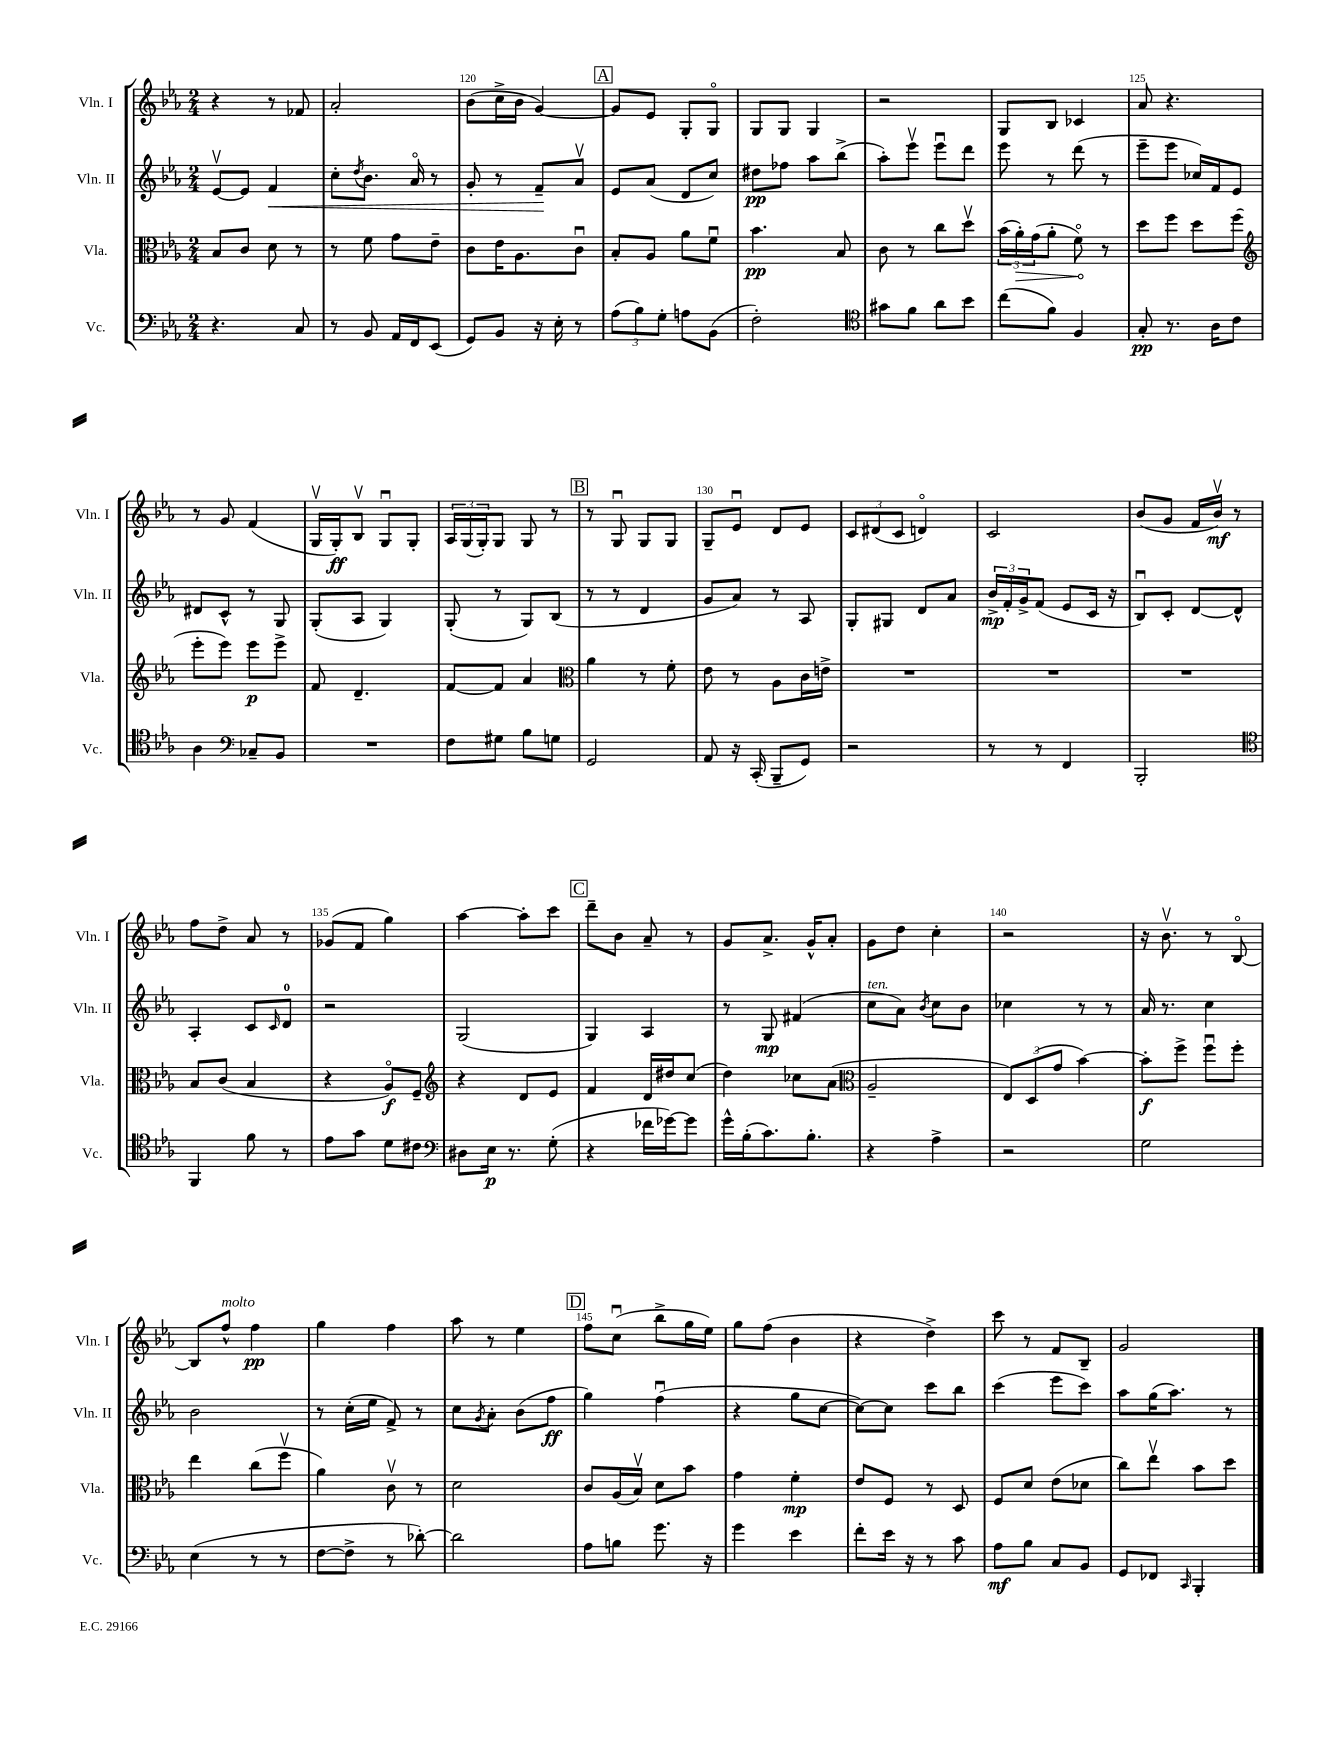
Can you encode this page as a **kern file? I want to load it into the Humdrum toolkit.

**kern	**kern	**kern	**kern
*staff4	*staff3	*staff2	*staff1
*clefF4	*clefC3	*clefG2	*clefG2
*k[b-e-a-]	*k[b-e-a-]	*k[b-e-a-]	*k[b-e-a-]
*M2/4	*M2/4	*M2/4	*M2/4
4.r	8B-	[8e-v	4r
.	8c	8e-]	.
.	8d	4f	8r
8C	8r	.	8f-
=	=	=	=
8r	8r	8cc'	2a-'
.	.	8qdd	.
8BB-	8f	8.b-	.
16AA-	8g	.	.
16FF	.	16a-o	.
(8EE-	8e-~	8r	.
=	=	=	=
8GG)	8c	8g'	(8b-
8BB-	16e-	8r	16cc^
.	8.A-	.	16b-
16r	.	8f~	[4g)
16E-'	.	.	.
8r	8cu	8a-v	.
=	=	=	=
(12A-	8B-'	8e-	8g]
12B-)	.	.	.
.	8A-	(8a-	8e-
12G'	.	.	.
8A	8a-	8d	8G'
(8BB-	8fu	8cc)	8Go
=	=	=	=
2F')	4.b-	8dd#	8G
.	.	8ff-	8G
.	.	8aa-	4G
.	8B-	(8bb-^	.
=	=	=	=
*clefC4	*	*	*
8g#	8c	8aa-')	2r
8f	8r	8eee-v	.
8a-	8cc	8eee-u	.
8b-	8ddv	8ddd	.
=	=	=	=
(8cc	(24b-	8eee-	8G
.	24a-')	.	.
.	(24g	.	.
8f)	8a-'	8r	8B-
4F	8fo)	(8ddd	4c-
.	8r	8r	.
=	=	=	=
8G'	8dd	8eee-~	8a-
8.r	8ff	8eee-	4.r
.	8dd	16cc-)	.
16A-	.	16f	.
8c	(8ff	8e-	.
=	=	=	=
*	*clefG2	*	*
4A-	8eee-'	8d#	8r
.	8eee-)	8c^^	8g
*clefF4	*	*	*
8C-~	8eee-	8r	(4f
8BB-	8eee-^	8G	.
=	=	=	=
2r	8f	(8G'	16Gv
.	.	.	16G')
.	4.d~	8A-	8B-v
.	.	4G)	8Gu
.	.	.	8G'
=	=	=	=
8F	[8f	(8G'	24A-
.	.	.	(24G
.	.	.	24G')
8G#	8f]	8r	8G
8B-	4a-	8G)	8G
8G	.	(8B-	8r
=	=	=	=
*	*clefC3	*	*
2GG	4a-	8r	8r
.	.	8r	8Gu
.	8r	4d	8G
.	8f'	.	8G
=	=	=	=
8AA-	8e-	8g	8G~
16r	8r	8a-)	8e-u
(16CC'	.	.	.
8BBB-~	8A-	8r	8d
8GG)	16c	8A-	8e-
.	16e^	.	.
=	=	=	=
2r	2r	8G'	12c
.	.	.	(12d#
.	.	8G#	.
.	.	.	12c
.	.	8d	4do)
.	.	8a-	.
=	=	=	=
8r	2r	24b-^	2c
.	.	24f'	.
.	.	24g^	.
8r	.	(8f	.
4FF	.	8e-	.
.	.	16c	.
.	.	16r	.
=	=	=	=
2BBB-'	2r	8B-u)	(8b-
.	.	8c'	8g
.	.	[8d	16f
.	.	.	16b-v)
.	.	8d^^]	8r
=	=	=	=
*clefC4	*	*	*
4FF	8B-	4A-'	8ff
.	(8c	.	8dd^
8f	4B-	8c	8a-
.	.	16qqc	.
8r	.	8d	8r
=	=	=	=
8e-	4r	2r	(8g-
8g	.	.	8f
8d	8A-o)	.	4gg)
8c#	8F~	.	.
=	=	=	=
*clefF4	*clefG2	*	*
8D#	4r	(2G	[4aa-
16E-	.	.	.
8.r	.	.	.
.	8d	.	8aa-']
(8G'	8e-	.	8ccc
=	=	=	=
4r	4f	4G)	8ddd~
.	.	.	8b-
16f-	16d	4A-	8a-~
[16g-)	16dd#	.	.
8g-]	(8cc	.	8r
=	=	=	=
16g^^	4dd)	8r	8g
(16B-'	.	.	.
8.c)	.	8G	8.a-^
.	8cc-	(4f#	.
8.B-'	.	.	16g^^
.	(8a-	.	8a-'
=	=	=	=
*	*clefC3	*	*
4r	2A-~	8cc	8g
.	.	8a-)	8dd
.	.	8qb-	.
4A-^	.	8cc	4cc'
.	.	8b-	.
=	=	=	=
2r	12E-)	4cc-	2r
.	(12D	.	.
.	12g	.	.
.	[4b-)	8r	.
.	.	8r	.
=	=	=	=
2G	8b-']	16a-	16r
.	.	8.r	8.b-v
.	8ff^	.	.
.	8ffu	4cc	8r
.	8ff'	.	[8B-o
=	=	=	=
(4E-	4ee-	2b-	8B-]
.	.	.	8ff^^
8r	(8cc	.	4ff
8r	8ffv	.	.
=	=	=	=
[8F	4a-)	8r	4gg
8F^]	.	(16cc'	.
.	.	16ee-	.
8r	8cv	8f^)	4ff
[8d-')	8r	8r	.
=	=	=	=
2d-]	2d	8cc	8aa-
.	.	8qg	.
.	.	8a-'	8r
.	.	(8b-	4ee-
.	.	8ff	.
=	=	=	=
8A-	8c	4gg)	8ff
8B	(16A-	.	(8ccu
.	16B-v)	.	.
8.g	8d	(4ffu	8bb-^
.	8b-	.	16gg
16r	.	.	16ee-)
=	=	=	=
4g	4g	4r	8gg
.	.	.	(8ff
4e-	4f'	8gg	4b-
.	.	[8cc	.
=	=	=	=
8f'	8e-	8cc_)	4r
16e-	8F	8cc]	.
16r	.	.	.
8r	8r	8ccc	4dd^)
8c	8D	8bb-	.
=	=	=	=
8A-	8F	(4ccc	8ccc
8B-	8d	.	8r
8C	(8e-	8eee-	8f
8BB-	8d-	8ccc)	8B-~
=	=	=	=
8GG	8cc)	8aa-	2g
8FF-	8ee-v	(16gg	.
.	.	8.aa-)	.
16qqCC	.	.	.
4BBB-'	8b-	.	.
.	8dd	8r	.
==	==	==	==
*-	*-	*-	*-
